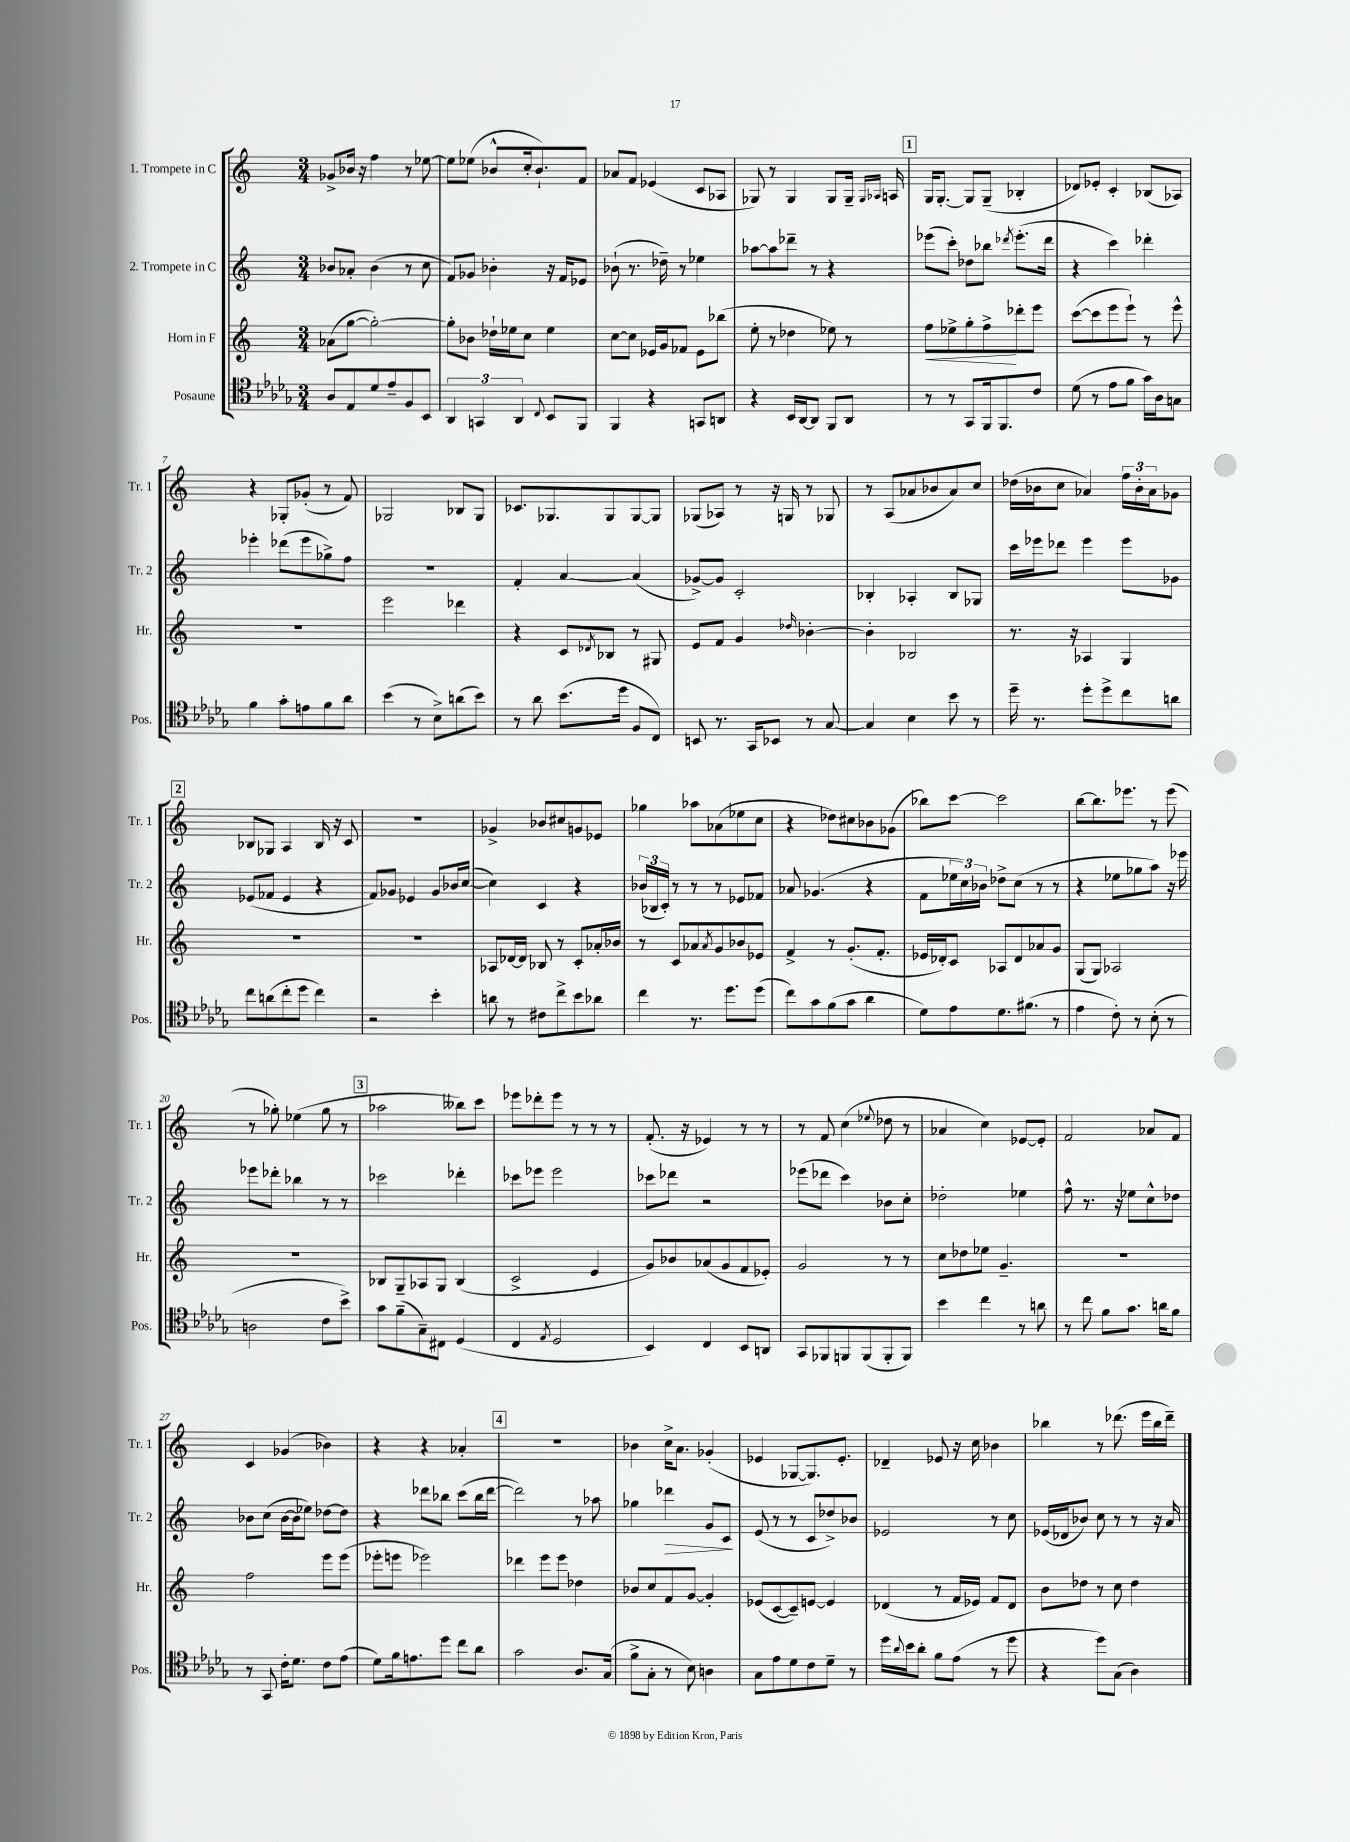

**kern	**kern	**kern	**kern
*staff4	*staff3	*staff2	*staff1
*clefC4	*clefG2	*clefG2	*clefG2
*k[b-e-a-d-g-]	*k[]	*k[]	*k[]
*M3/4	*M3/4	*M3/4	*M3/4
8A-	(8a-	8b-	8g-^
8E-	[8gg	8a-'	16b-
.	.	.	16r
8d-	2gg'_)	(4b-	4ff
8e-~	.	.	.
8F	.	8r	8r
8BB-	.	8cc	[8ee-
=	=	=	=
6AA-	8gg']	8f)	8ee-]
.	8b-	8g-	(8ee-
6GG	.	.	.
.	16dd-`	4b-'	8b-^^
.	16ee-	.	.
6AA-	.	.	.
.	8cc	.	16cc'
.	.	.	8.b-`)
8qqC	.	.	.
8BB-	4ee-	16r	.
.	.	16f	.
8FF	.	8e-	8f
=	=	=	=
4FF	[8cc	(8b-`	8a-
.	8cc]	8.r	8f
4r	16e-	.	(4e-
.	16g	16dd-~)	.
.	8f-	8r	.
8GG	8e-	4ee-	8c
8AA	(8bb-	.	8A-
=	=	=	=
4r	8ee'	[8aa-	8G-)
.	8r	8aa-]	8r
16BB-	4dd-	8ddd-~	4G-
[16AA-	.	.	.
8AA-]	.	8r	.
8FF	8ee-)	4r	8G-
8AA-	8r	.	16G-~
.	.	.	16qqG-
.	.	.	16qqA-
.	.	.	16A
=	=	=	=
8r	8ff	(8eee-	16G
.	.	.	[8.G'
8r	8ee-^	8ccc')	.
8GG-	8gg'	8dd-	8G]
16FF	8ff^	8bb-	(8G~
8.FF	.	.	.
.	.	8qddd-	.
.	8ddd-'	(8.eee-'	4B-'
8c	8eee	.	.
.	.	16ddd-	.
=	=	=	=
(8d-	([8ccc	4r	8d-)
8r	8ccc]	.	8e-'
8e-	8eee	4ccc)	4c'
8f	8eee`)	.	.
16g-)	8r	4ddd-'	(8B-
16A-	.	.	.
8G	8eee^^	.	8A-)
=	=	=	=
4f	2.r	4eee-'	4r
8g-'	.	(8ddd-	8G-'
8e	.	8eee-	(8g-'
8f	.	8gg-^)	8r
8a-	.	8ff	8f)
=	=	=	=
(4b-	2eee	2.r	2G-
8r	.	.	.
8B-^)	.	.	.
(8a	4ddd-	.	8B-
8b-)	.	.	8G-
=	=	=	=
8r	4r	4f'	8.c-
8a-	.	.	.
.	.	.	8.G-
(8.b-	8c	[4a	.
.	8qd-	.	.
.	8B-	.	8G-
16dd-	.	.	.
8F	8r	(4a]	[8G-
8C)	8G#	.	8G-]
=	=	=	=
8BB	8e	[8g-^)	(8G-
8.r	8f	8g-]	8A-)
.	4g	2c'	8r
16GG-	.	.	.
8BB-	.	.	16r
.	.	.	16G
.	16qqdd-	.	.
8r	[4b-'	.	8r
[8G-	.	.	8G-
=	=	=	=
4G-]	4b-']	4B-'	8r
.	.	.	(8A
4B-	2B-	4A-'	8a-
.	.	.	8b-
8b-	.	8B-	8a-)
8r	.	8G-	8cc
=	=	=	=
16dd-~	8.r	16ccc	(16dd-
8.r	.	16eee-	16b-
.	.	8ddd-	8cc
.	16r	.	.
8dd-'	4A-	4eee-	4a-)
8dd-^	.	.	.
8cc	4G	8eee-	24ff
.	.	.	24b-'
.	.	.	24a-
8a	.	8g-	8g-
=	=	=	=
8cc	2.r	(8e-	8B-
(8a	.	8f-	8G-
8cc'	.	4e-	4A
8dd-	.	.	.
4cc)	.	4r	16B-
.	.	.	16r
.	.	.	8c
=	=	=	=
2r	2.r	8f)	2.r
.	.	8g-	.
.	.	4e-	.
4b-'	.	8g-	.
.	.	16b-	.
.	.	([16cc	.
=	=	=	=
8a	8A-	4cc])	4g-^
8r	[16d-	.	.
.	16d-]	.	.
8c#	8B-	4c	8b-
8cc^	8r	.	8cc#
8b-	8c'	4r	8g
8a-	16a-'	.	8e-
.	16b-	.	.
=	=	=	=
4cc	8r	(24b-	4gg-
.	.	24B-	.
.	.	24c')	.
.	8c	8r	.
8.r	8a-	8r	8aa-
.	8qa-	.	.
.	8g	8r	(8a-
8.dd-	.	.	.
.	8b-	8e-	8ee-
(8dd-	8e-	8f-	8cc
=	=	=	=
8cc)	4f^	8a-	4r
8g-	.	(4.g-	.
(8f	8r	.	8dd-)
8g-	(8.g'	.	8cc#
4a-	.	4r	8b-
.	8.f'	.	.
.	.	.	(8g-
=	=	=	=
8d-)	16e-	8f	8bb-)
.	16d-')	.	.
8e-	8c	24ee-	[8ccc
.	.	24cc)	.
.	.	24b-	.
8.d-	8A-	8dd-^	2ccc]
.	8d-	(8cc	.
(8.f#	.	.	.
.	8a-	8r	.
8r	8g	8r	.
=	=	=	=
4e-	(8G	4r	[8bb
.	8G)	.	8.bb]
8c')	2A-	8ee-	.
.	.	.	8.eee-
8r	.	8gg-	.
(8B-'	.	8aa)	8r
8r	.	16r	(8eee-
.	.	16eee-	.
=	=	=	=
2A	2.r	8eee-	8r
.	.	8ddd-'	8gg-')
.	.	4bb-	(4ee-
8c	.	8r	8gg-
8b-^)	.	8r	8r
=	=	=	=
8g-	8B-	2ccc-	2aa-
(8f~	8G~	.	.
8G-~)	8A-	.	.
8C#	8G	.	.
(4D-	(4B-	4ddd-'	8bb--)
.	.	.	8ccc
=	=	=	=
4C	2c^	8ccc-	8eee-
.	.	8eee-	8ddd-'
8qE-	.	.	.
2D-	.	2eee-	8eee-
.	.	.	8r
.	4e	.	8r
.	.	.	8r
=	=	=	=
4BB-)	8g)	8ccc-	(8.f'
.	8b-	8ddd-	.
.	.	.	16r
4C	(8a-	2r	4e-)
.	8g	.	.
8BB-	8f	.	8r
8AA	8e-')	.	8r
=	=	=	=
8GG-	2g	(8eee-	8r
8FF-	.	8ddd-	8f
8FF	.	4ccc)	(4cc
(8FF	.	.	.
.	.	.	8qqee-
8FF'	8r	8b-	8dd-
8FF)	8r	8cc'	8r
=	=	=	=
4b-	8cc	2dd-'	4a-
.	8dd-	.	.
4cc	8ee-	.	4cc)
.	4.g~	.	.
8r	.	4ee-	[8e-
8a	.	.	8e-']
=	=	=	=
8r	2.r	8ff^^	2f
8cc	.	8.r	.
8f	.	.	.
.	.	16r	.
8.g-	.	8ee-	.
.	.	8cc^^	8a-
16a	.	.	.
8f	.	8dd-	8f
=	=	=	=
8r	2ff	8b-	4c
8GG-	.	(8cc	.
16c'	.	[16b-	(4g-
8.d-	.	16b-]	.
.	.	8ee-)	.
8c	8eee	[8dd-	4b-)
(8e-	(8eee	8dd-]	.
=	=	=	=
8d-)	8eee-'	4r	4r
16f	8eee	.	.
8.e	.	.	.
.	2eee-)	8ddd-	4r
8dd-	.	8bb-	.
8cc	.	(8ccc	4a-'
8a-	.	16bb-	.
.	.	[16ddd-	.
=	=	=	=
2g-	4ddd-	2ddd-])	2.r
.	8eee	.	.
.	8eee	.	.
8.A-	4dd-	8r	.
.	.	8aa-	.
(16G-	.	.	.
=	=	=	=
8f^	8b-	4gg-	4b-
8G-'	8cc	.	.
8r	8f	4ddd-	16cc^
.	.	.	8.a
8B-)	[8g	.	.
4A	4g']	8g	(4g-'
.	.	8c	.
=	=	=	=
8G-	(8e-	(8e	4e-
8e-	[8c	8r	.
8d-	8c~])	8r	[8G-
8c	[8e	8c	8.G-])
8d-~	4e]	8dd-^)	.
.	.	.	8.e-'
8r	.	8b-	.
=	=	=	=
16dd-	(4d-	2e-	4d-~
8qqa-	.	.	.
16b-	.	.	.
8a-'	.	.	.
8f	8r	.	8e-
(8e-	16f	.	16r
.	16e-)	.	16cc
8r	8f	8r	4b-
8dd-	8d-	8cc	.
=	=	=	=
4r	8b	(16e-	4bb-
.	.	16d-	.
.	8dd-	8b-)	.
8dd-)	8r	8cc	8r
(8G-	8cc	8r	(8.ddd-
4A-)	4dd-	8r	.
.	.	.	16eee
.	.	16r	16bb-
.	.	16a	16ddd-~)
==	==	==	==
*-	*-	*-	*-
